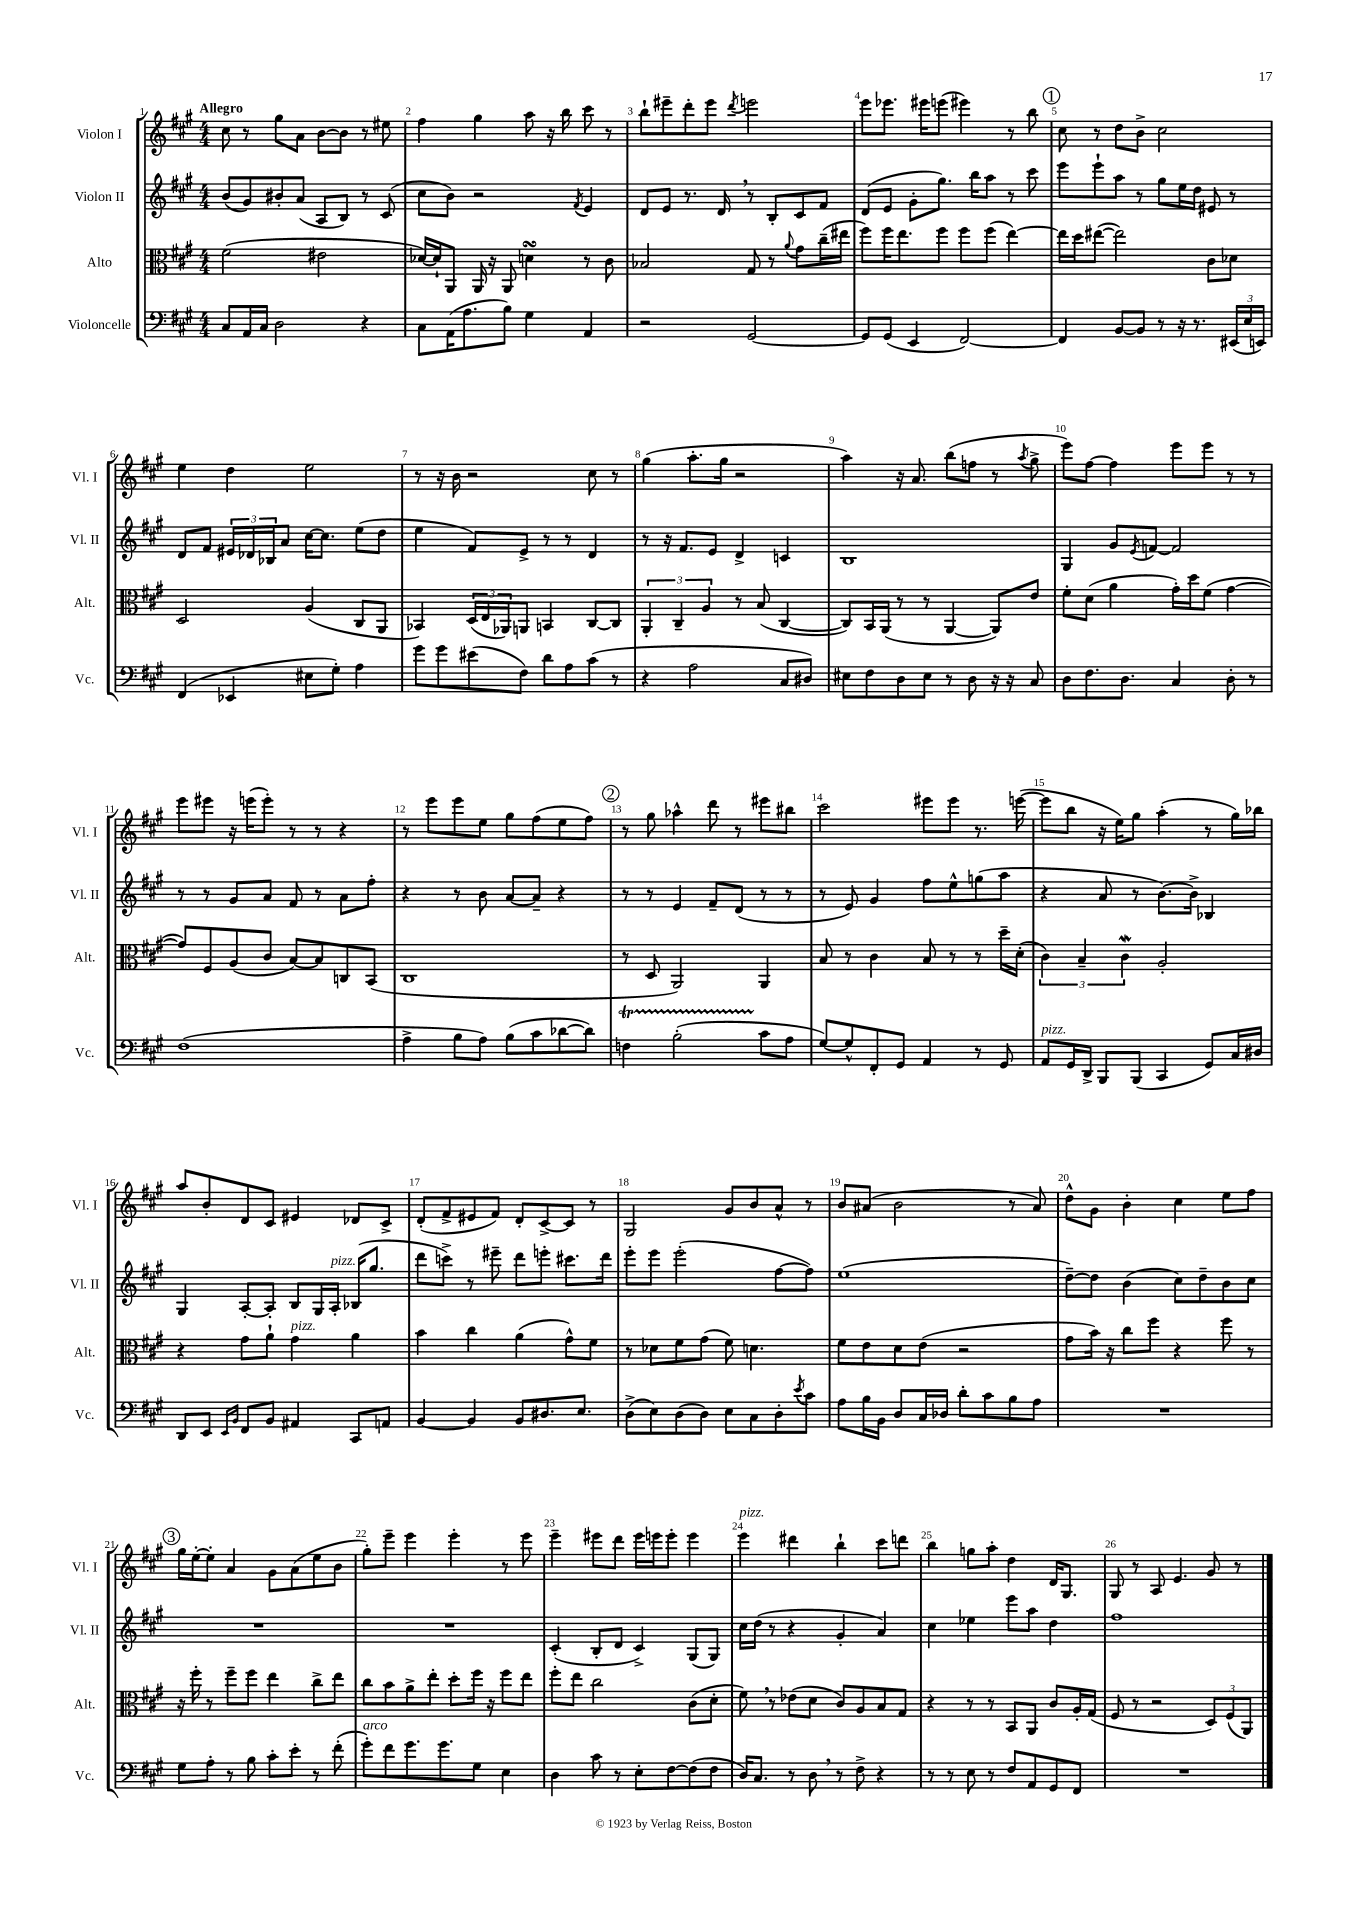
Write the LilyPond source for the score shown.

<<
\new StaffGroup <<
\new Staff = "s0" \with { instrumentName = "Violon I" shortInstrumentName = "Vl. I" } {
    \clef treble \key a \major \numericTimeSignature \time 4/4 \tempo "Allegro"
    cis''8 r8 gis''8 a'8 b'8~ b'8 r8 eis''8 |
    fis''4 gis''4 a''8 r16 b''16 cis'''8 r8 |
    b''8-! eis'''8-- d'''8-. eis'''8 \acciaccatura { d'''8 } e'''2 |
    e'''8 ees'''8. eis'''16 e'''8( eis'''4) r8 b''8 |
    \mark \markup { \circle "1" } cis''8 r8 d''8 b'8-> cis''2 |
    e''4 d''4 e''2 |
    r8 r16 b'16 r2 cis''8 r8 |
    gis''4( a''8.-. gis''16 r2 |
    a''4) r16 a'8. b''8( f''8 r8 \acciaccatura { a''8 } gis''8-> |
    e'''8) fis''8~ fis''4 e'''8 e'''8 r8 r8 |
    e'''8 eis'''8 r16 e'''16( e'''8-.) r8 r8 r4 |
    r8 e'''8 e'''8 e''8 gis''8 fis''8( e''8 fis''8) |
    \mark \markup { \circle "2" } r8 gis''8 aes''4-^ d'''8 r8 eis'''8 bis''8 |
    cis'''2 eis'''8 eis'''8 r8. e'''16~( |
    e'''8 b''8 r16 e''16) gis''8 a''4-.( r8 gis''16) bes''16 |
    a''8 b'8-. d'8 cis'8 eis'4 des'8 cis'8-> |
    d'8-.( fis'8-> eis'8 fis'8) d'8-. cis'8~-> cis'8 r8 |
    gis2 gis'8 b'8 a'8-^ r8 |
    b'8 ais'8( b'2 r8 ais'8) |
    d''8-^ gis'8 b'4-. cis''4 e''8 fis''8 |
    \mark \markup { \circle "3" } gis''16 e''16~-. e''8-. a'4 gis'8 a'8( e''8 b'8 |
    gis''8-.) e'''8-- e'''4 e'''4-. r8 e'''8 |
    e'''4-- eis'''8 d'''8 eis'''16 e'''16 e'''8-. e'''4 |
    e'''4^\markup { \italic "pizz." } dis'''4 b''4-! cis'''8 d'''8 |
    b''4 g''8 a''8-. d''4 d'16 gis8. |
    gis8 r8 a8 e'4. gis'8 r8 \bar "|." |
}
\new Staff = "s1" \with { instrumentName = "Violon II" shortInstrumentName = "Vl. II" } {
    \clef treble \key a \major \numericTimeSignature \time 4/4
    b'8( gis'8) bis'8-. a'8( a8 b8) r8 cis'8( |
    cis''8 b'8) r2 \acciaccatura { fis'8 } e'4 |
    d'8 e'8 r8. d'16 \breathe r8 b8-. cis'8 fis'8 |
    d'8( e'8 gis'8-. gis''8.) b''16 a''8 r8 cis'''8 |
    \mark \markup { \circle "1" } e'''8 e'''8-! a''8 r8 gis''8 e''16 d''16 eis'8 r8 |
    d'8 fis'8 \tuplet 3/2 { eis'16 des'16 bes16 } a'8 cis''16~ cis''8. e''8( d''8 |
    e''4 fis'8) e'8-> r8 r8 d'4 |
    r8 r16 fis'8. e'8 d'4-> c'4 |
    b1 |
    gis4 gis'8 \acciaccatura { e'8 } f'8~ f'2 |
    r8 r8 gis'8 a'8 fis'8 r8 a'8 fis''8-. |
    r4 r8 b'8 a'8~ a'8-- r4 |
    \mark \markup { \circle "2" } r8 r8 e'4 fis'8-- d'8( r8 r8 |
    r8 e'8) gis'4 fis''8 e''8-^ g''8( a''8 |
    r4 a'8 r8 b'8.~) b'16-> bes4 |
    gis4 a8~-. a8-. b8 gis16 a16-.^\markup { \italic "pizz." } bes16( gis''8. |
    d'''8 c'''8->) r8 eis'''8-- d'''8 e'''8-. cis'''8. d'''16 |
    e'''8-. e'''8 e'''2-.( fis''8~ fis''8) |
    e''1( |
    d''8~--) d''8 b'4( cis''8) d''8-- b'8 cis''8 |
    \mark \markup { \circle "3" } R1 |
    R1 |
    cis'4-.( b8-. d'8 cis'4->) gis8( gis8) |
    cis''16 d''16( r8 r4 gis'4-. a'4) |
    cis''4 ees''4 e'''8 a''8 d''4 |
    fis''1 \bar "|." |
}
\new Staff = "s2" \with { instrumentName = "Alto" shortInstrumentName = "Alt." } {
    \clef alto \key a \major \numericTimeSignature \time 4/4
    fis'2( eis'2 |
    des'16~) des'16-! a,8 a,16 r16 a,8 d'4\turn r8 cis'8 |
    bes2 gis8 r8 \appoggiatura { a'8 } gis'8 cis''16--( eis''16 |
    fis''8) fis''16 e''8. fis''8 fis''8 fis''8( e''4~) |
    \mark \markup { \circle "1" } e''16 d''16 eis''8~( eis''2) cis'8 des'8 |
    d2 a4( cis8 a,8 |
    bes,4) \tuplet 3/2 { d16( e16 aes,16) } a,8 b,4 cis8~ cis8 |
    \tuplet 3/2 { a,4-. cis4-- a4 } r8 b8( cis4~ |
    cis8) b,16 a,16( r8 r8 a,4~ a,8) e'8 |
    fis'8-. d'8( a'4 gis'16-.) d''16 fis'8( gis'4~ |
    gis'8) fis8 a8( cis'8 b8~) b8 c8 b,8( |
    cis1 |
    \mark \markup { \circle "2" } r8 d8 a,2) a,4 |
    b8 r8 cis'4 b8 r8 r8 d''16-- d'16-.( |
    \tuplet 3/2 { cis'4) b4-- cis'4\mordent } a2-. |
    r4 gis'8 a'8-! gis'4^\markup { \italic "pizz." } a'4 |
    b'4 cis''4 a'4( gis'8-^) fis'8 |
    r8 des'8 fis'8 gis'8( fis'8) d'4. |
    fis'8 e'8 d'8 e'8( r2 |
    gis'8 b'16) r16 cis''8 fis''8 r4 fis''8 r8 |
    \mark \markup { \circle "3" } r16 fis''16-. r8 fis''8-- fis''8 e''4 cis''8-> e''8 |
    cis''8 b'8 a'8-> e''8-. d''8-. fis''16 r16 fis''8 e''8 |
    fis''8-. e''8 cis''2 cis'8( d'8-. |
    fis'8) \breathe r8 ees'8( d'8 cis'8) a8 b8 gis8 |
    r4 r8 r8 b,8 a,8 cis'8 a16-. gis16( |
    fis8 r8 r2 \tuplet 3/2 { d8) fis8( a,8) } \bar "|." |
}
\new Staff = "s3" \with { instrumentName = "Violoncelle" shortInstrumentName = "Vc." } {
    \clef bass \key a \major \numericTimeSignature \time 4/4
    cis8 a,16 cis16 d2 r4 |
    cis8 a,16( a8. b8) gis4 a,4 |
    r2 gis,2~ |
    gis,8 gis,8( e,4 fis,2~) |
    \mark \markup { \circle "1" } fis,4 b,8~ b,8 r8 r16 r8. \tuplet 3/2 { eis,16( e16 e,16) } |
    fis,4( ees,4 eis8 gis8-.) a4 |
    gis'8 gis'8 eis'8( fis8) d'8 a8 cis'8( r8 |
    r4 a2 cis8 dis8) |
    eis8 fis8 d8 eis8 r8 d8 r16 r16 cis8 |
    d8 fis8. d8. cis4 d8-. r8 |
    fis1( |
    a4-> b8 a8) b8( cis'8 des'8~ des'8) |
    \mark \markup { \circle "2" } f4\startTrillSpan b2-.( cis'8\stopTrillSpan a8 |
    gis8~) gis8-^ fis,8-. gis,8 a,4 r8 gis,8 |
    a,8^\markup { \italic "pizz." } gis,16 d,16-> b,,8 b,,8( cis,4 gis,8) cis16 dis16 |
    d,8 e,8 \grace { e,16 b,16 } fis,8 b,8 ais,4 cis,8 a,8 |
    b,4~ b,4 b,8 dis8. e8. |
    d8->( e8) d8( d8) e8 cis8 d8-. \acciaccatura { e'8 } cis'8 |
    a8 b16 b,16 d8 cis16 des16 d'8-. cis'8 b8 a8 |
    R1 |
    \mark \markup { \circle "3" } gis8 a8-. r8 b8 cis'8-. e'8-. r8 fis'8-.( |
    gis'8-.^\markup { \italic "arco" }) fis'8 gis'8. gis'8. gis8 e4 |
    d4 cis'8 r8 e8-. fis8~ fis8( fis8 |
    d16) cis8. r8 d8 \breathe r8 fis8-> r4 |
    r8 r8 e8 r8 fis8 a,8 gis,8 fis,8 |
    R1 \bar "|." |
}
>>
>>
\layout { \context { \Score \override BarNumber.break-visibility = ##(#f #t #t) barNumberVisibility = #all-bar-numbers-visible } }
